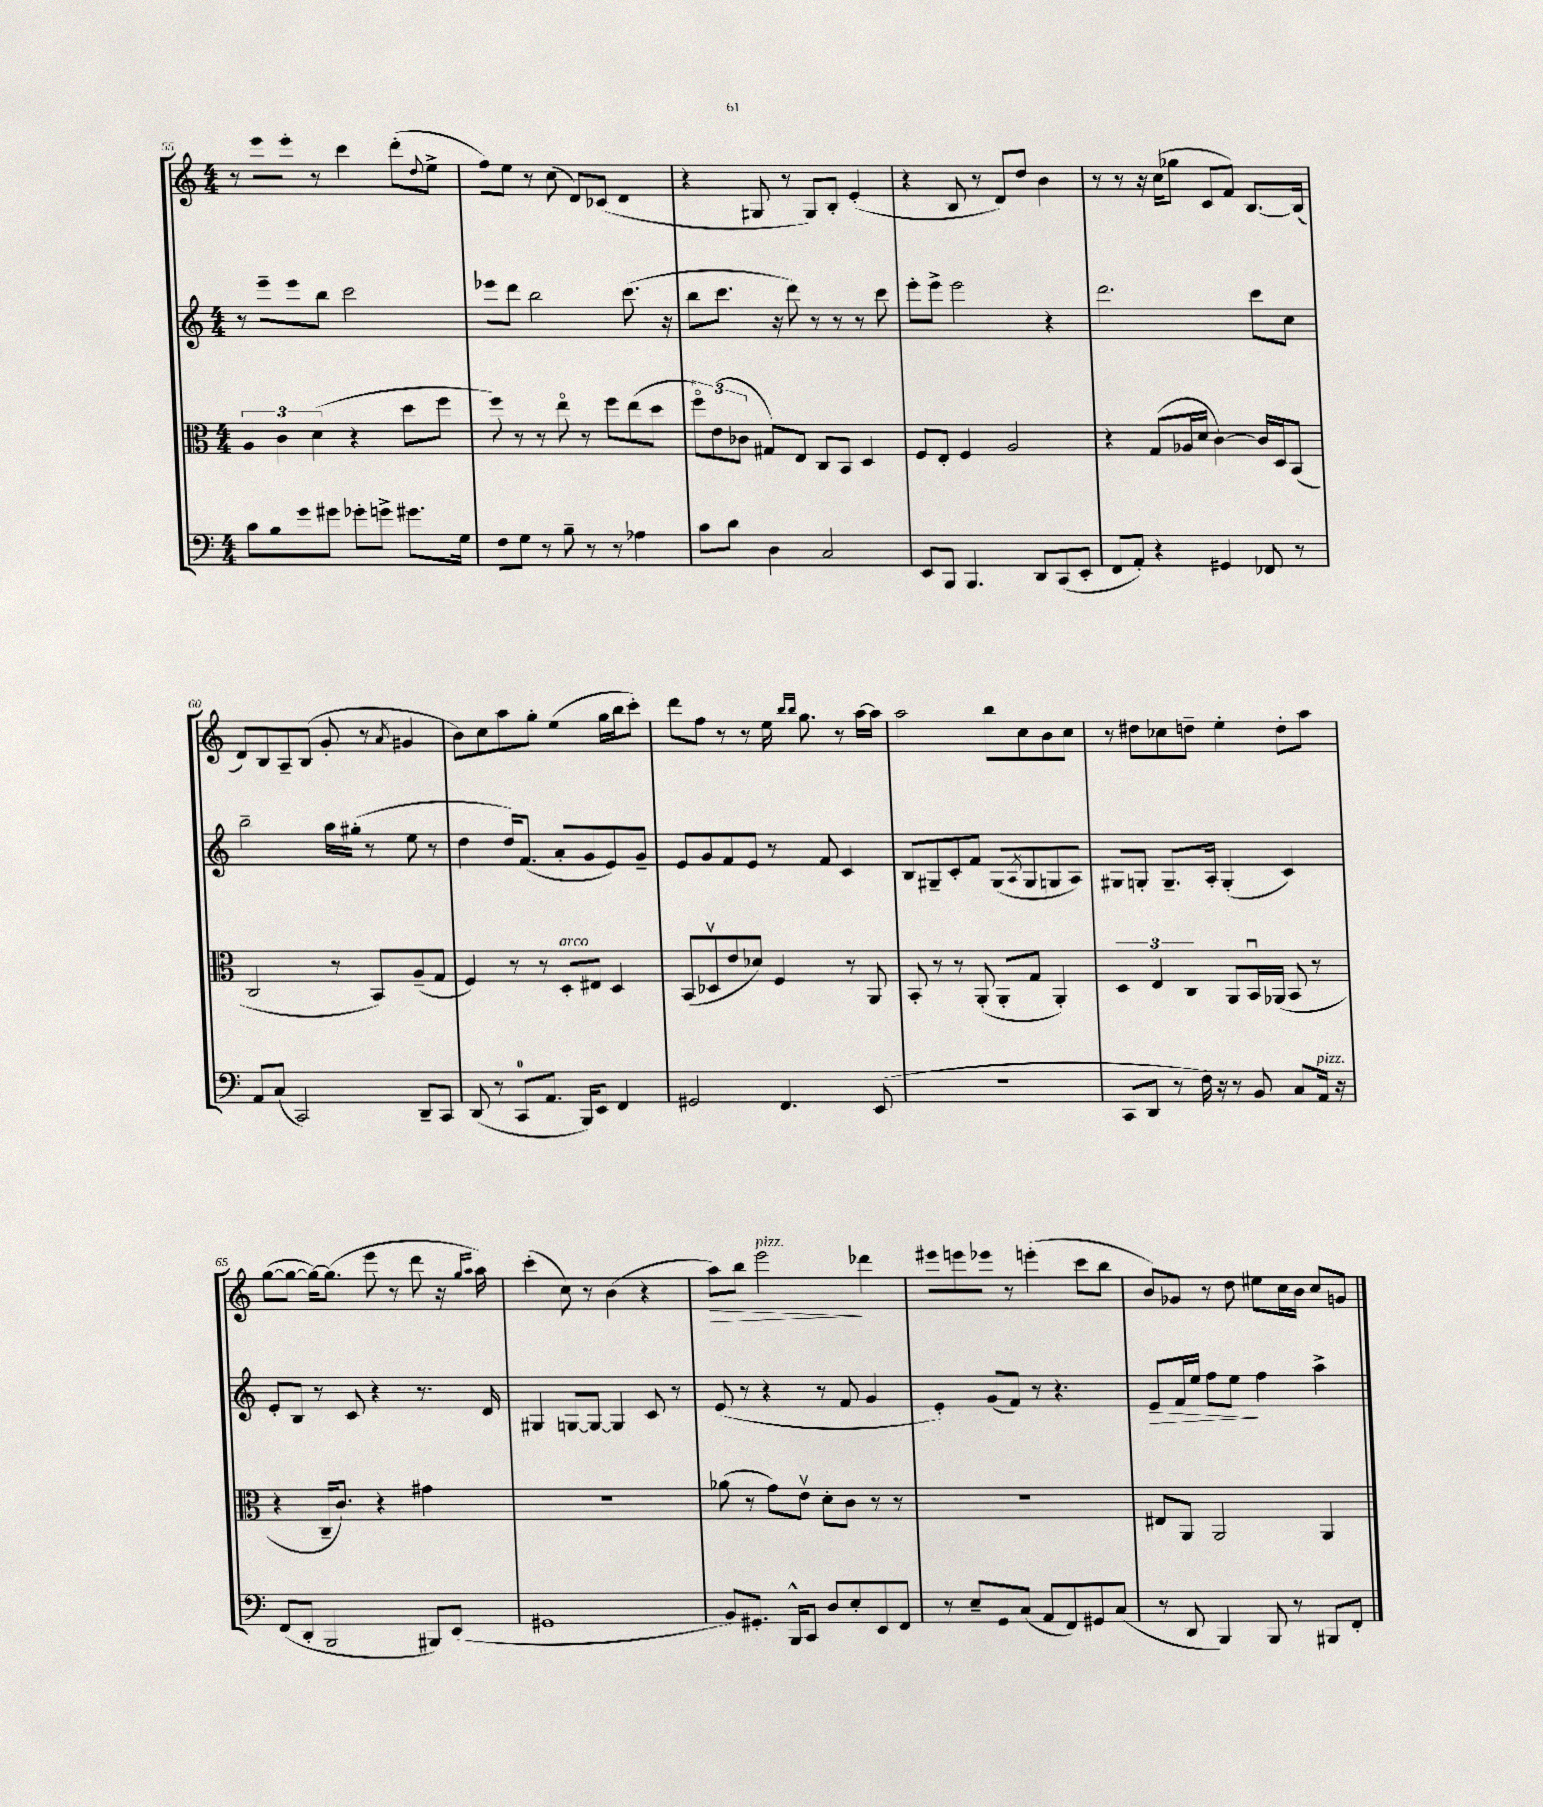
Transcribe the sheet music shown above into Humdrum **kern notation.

**kern	**kern	**kern	**dynam	**kern	**dynam
*part4	*part3	*part2	*part2	*part1	*part1
*staff4	*staff3	*staff2	*staff2	*staff1	*staff1
*clefF4	*clefC3	*clefG2	*	*clefG2	*
*k[]	*k[]	*k[]	*	*k[]	*
*M4/4	*M4/4	*M4/4	*	*M4/4	*
=55	=55	=55	=55	=55	=55
8c\L	6A/	8r	.	8r	.
8B\	.	8eee~\L	.	8eee\L	.
.	6c\	.	.	.	.
8g\	.	8eee\	.	8eee'\J	.
.	(6d\	.	.	.	.
8g#X\J	.	8bb\J	.	8r	.
8g-X'\L	4r	2ccc\	.	4ccc\	.
8gn^\J	.	.	.	.	.
8.g#X\L	8dd\L	.	.	(8ddd'\L	.
.	.	.	.	8qqdd/	.
.	8ff\J	.	.	8ee^\J	.
16G\Jk	.	.	.	.	.
=56	=56	=56	=56	=56	=56
8F\L	8ff\)	8eee-X\L	.	8ff\L)	.
8G\J	8r	8ddd\J	.	8ee\J	.
8r	8r	2bb\	.	8r	.
8B~\	8ee\	.	.	(8cc\	.
8r	8r	.	.	8d/L)	.
8r	8ff\L	.	.	(8c-X/J	.
4A-X\	(8ee\	(8.ccc\	.	4d/	.
.	8dd\J	.	.	.	.
.	.	16r	.	.	.
=57	=57	=57	=57	=57	=57
8c\L	12ff\L)	8bb\L	.	4r	.
.	(12e\	.	.	.	.
8d\J	.	8.ccc\J	.	.	.
.	12c-X\J	.	.	.	.
4D\	8G#X/L)	.	.	8G#X/	.
.	.	16r	.	.	.
.	8E/J	8ddd\)	.	8r	.
2C/	8C/L	8r	.	8G#/L)	.
.	8BB/J	8r	.	8B'/J	.
.	4D/	8r	.	(4e'/	.
.	.	8ccc\	.	.	.
=58	=58	=58	=58	=58	=58
8EE/L	8F/L	8eee'\L	.	4r	.
8BBB/J	8E'/J	8eee^\J	.	.	.
4.BBB/	4F/	2eee\	.	8B/	.
.	.	.	.	8r	.
.	2A/	.	.	8d/L)	.
8DD/L	.	.	.	8dd/J	.
(8CC/	.	4r	.	4b\	.
8EE'/J	.	.	.	.	.
=59	=59	=59	=59	=59	=59
8FF/L	4r	2.ddd\	.	8r	.
8AA'/J)	.	.	.	8r	.
4r	(8G/L	.	.	16r	.
.	.	.	.	(16cc\KL	.
.	16A-X/L	.	.	8gg-X\J	.
.	16d/JJ	.	.	.	.
4GG#X/	[4c\)	.	.	8c/L	.
.	.	.	.	8f/J)	.
8FF-X/	16c/LL]	8ccc\L	.	[8.B/L	.
.	16D/J	.	.	.	.
8r	(8BB/J	8cc\J	.	.	.
.	.	.	.	(16B/Jk]	.
!!LO:LB:g=z
=60	=60	=60	=60	=60	=60
8AA/L	2C/	2bb~\	.	8d/L)	.
(8C/J	.	.	.	8B/	.
2CC/)	.	.	.	8A~/	.
.	.	.	.	(8B/J	.
.	8r	16aa\LL	.	8g'/	.
.	.	(16gg#X'\JJ	.	.	.
.	8BB/L)	8r	.	8r	.
.	.	.	.	8qa/	.
8DD~/L	(8A~/	8ee\	.	4g#X/	.
8CC/J	8G/J	8r	.	.	.
=61	=61	=61	=61	=61	=61
(8DD/	4F/)	4dd\	.	8b\L)	.
8r	.	.	.	8cc\	.
8CC/L	8r	16dd/KL)	.	8aa\	.
.	.	(8.f/J	.	.	.
8.AA/J	8r	.	.	8gg'\J	.
!	!LO:TX:a:i:t=arco	!	!	!	!
.	8D'/L	8a'/L	.	(4ee\	.
16BBB/KL)	.	.	.	.	.
8EE/J	8E#X/J	8g/	.	.	.
4FF/	4D/	8e/)	.	16gg\LL	.
.	.	.	.	16bb\J	.
.	.	8g~/J	.	8ccc'\J)	.
=62	=62	=62	=62	=62	=62
2GG#X/	(8BB/L	8e/L	.	8ddd\L	.
.	8D-Xv/	8g/	.	8ff\J	.
.	8e/	8f/	.	8r	.
.	8d-X/J)	8e/J	.	8r	.
4.FF/	4F/	8r	.	16ee\	.
.	.	.	.	16qqbb/LL	.
.	.	.	.	16qqbb/JJ	.
.	.	.	.	8.gg\	.
.	.	8f/	.	.	.
.	8r	4c/	.	8r	.
(8EE/	8AA/	.	.	[16aa\LL	.
.	.	.	.	16aa\JJ]	.
=63	=63	=63	=63	=63	=63
1r	8BB'/	8B/L	.	2aa\	.
.	8r	8G#X~/	.	.	.
.	8r	8c'/	.	.	.
.	(8AA'/	8f/J	.	.	.
.	8AA'/L	(8G#/L	.	8bb\L	.
.	.	8qA/	.	.	.
.	8G/J	8G#/	.	8cc\	.
.	4AA'/)	8Gn/	.	8b\	.
.	.	8A/J)	.	8cc\J	.
=64	=64	=64	=64	=64	=64
8CC/L	6D/	8G#X/L	.	8r	.
8DD/J	.	8Gn'/J	.	8dd#X\L	.
.	6E/	.	.	.	.
8r	.	8.G~/L	.	8cc-X\	.
.	6C/	.	.	.	.
16F\)	.	.	.	8ddn~\J	.
16r	.	16A'/Jk	.	.	.
8r	8AA/L	(4G'/	.	4ee'\	.
8BB/	16BBu/L	.	.	.	.
.	(16AA-X/JJ	.	.	.	.
8C/L	8BB/	4c/)	.	8dd'\L	.
!LO:TX:a:i:t=pizz.	!	!	!	!	!
16AA/Jk	8r	.	.	8aa\J	.
16r	.	.	.	.	.
!!LO:LB:g=z
=65	=65	=65	=65	=65	=65
(8FF/L	4r	8e'/L	.	([8gg\L	.
8DD'/J	.	8B/J	.	8gg\J_	.
2BBB/	16C~/KL	8r	.	16gg\KL_)	.
.	8.c/J)	.	.	(8.gg\J]	.
.	.	8c/	.	.	.
.	4r	4r	.	8eee\	.
.	.	.	.	8r	.
8BBB#X/L)	4g#X\	8.r	.	8ddd\	.
(8EE/J	.	.	.	16r	.
.	.	.	.	16qqgg/LL	.
.	.	.	.	16qqaa/JJ	.
.	.	16d/	.	16aa\)	.
=66	=66	=66	=66	=66	=66
1GG#X	1r	4G#X/	.	(4ccc'\	.
.	.	[8Gn/L	.	8cc\)	.
.	.	8G/J_	.	8r	.
.	.	4G/]	.	(4b\	.
.	.	8c/	.	4r	.
.	.	8r	.	.	.
=67	=67	=67	=67	=67	=67
!	!	!	!	!	!LO:HP:b
8BB/L)	(8a-X\	(8e/	.	8aa\L)	>
8.GG#X'/J	8r	8r	.	8bb\J	.
!	!	!	!	!LO:TX:a:i:t=pizz.	!
.	8g\L)	4r	.	2eee\	.
16BBB^^/KL	.	.	.	.	.
8CC/J	8ev\J	.	.	.	.
8D/L	8d'\L	8r	.	.	.
8E'/	8c\J	8f/	.	.	.
8EE/	8r	4g/	.	4ddd-X\	]
8FF/J	8r	.	.	.	.
=68	=68	=68	=68	=68	=68
8r	1r	4e'/)	.	8eee#X\L	.
8E~/L	.	.	.	8eeen\	.
8GG/	.	(8g/L	.	8eee-X\J	.
(8C/J	.	8f/J)	.	8r	.
8AA/L	.	8r	.	(4eeen'\	.
8FF/)	.	4.r	.	.	.
8GG#X/	.	.	.	8ccc\L	.
(8C/J	.	.	.	8bb\J	.
=69	=69	=69	=69	=69	=69
!	!	!	!LO:HP:b	!	!
8r	8E#X/L	8e/L	>	8b/L)	.
8DD/	8AA/J	16f/L	.	8g-X/J	.
.	.	16ee/JJ	.	.	.
4BBB/)	2AA/	8ff\L	.	8r	.
.	.	8ee\J	.	8dd\	.
8BBB/	.	4ff\	]	8ee#X\L	.
8r	.	.	.	16cc\L	.
.	.	.	.	16b\JJ	.
8BBB#X/L	4AA/	4aa^\	.	8cc/L	.
8FF'/J	.	.	.	8gn/J	.
==	==	==	==	==	==
*-	*-	*-	*-	*-	*-
